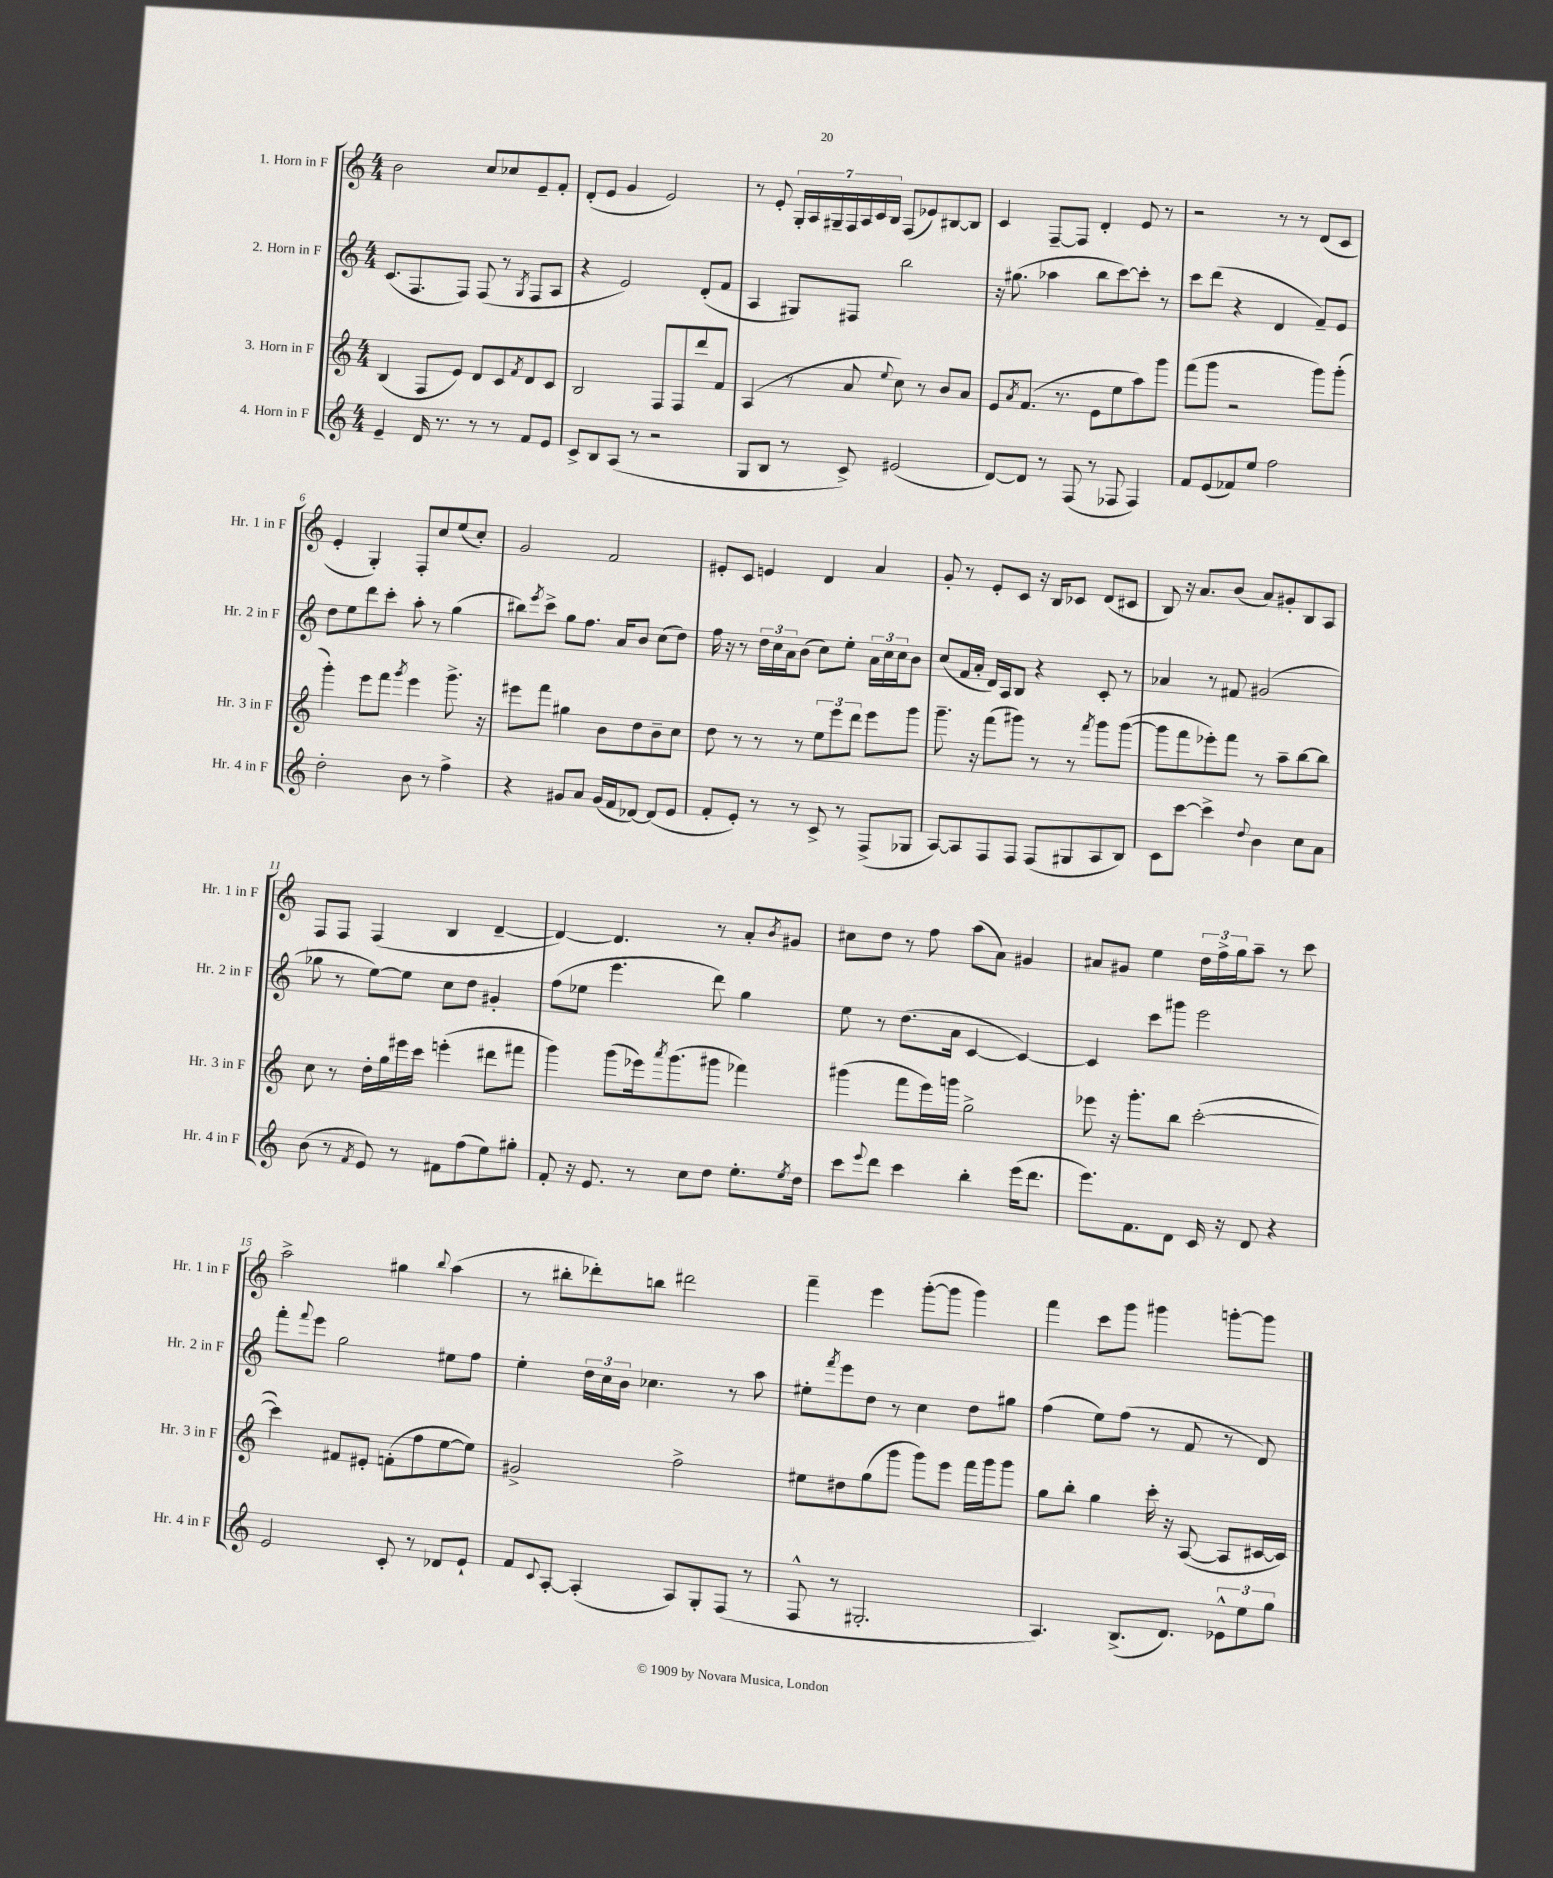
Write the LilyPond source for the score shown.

<<
\new StaffGroup <<
\new Staff = "s0" \with { instrumentName = "1. Horn in F" shortInstrumentName = "Hr. 1 in F" } {
    \clef treble \key c \major \numericTimeSignature \time 4/4
    b'2 c''8 ces''8 e'8-- f'8-. |
    d'8-.( e'8 g'4 e'2) |
    r8 e'8-. \tuplet 7/4 { g16-. a16 gis16-- f16 a16 c'16 b16 } f8( ees'8) bis8~ bis8 |
    c'4 f8~-- f8 d'4-. e'8 r8 |
    r2 r8 r8 d'8( c'8 |
    e'4-. g4-.) f8-. c''8 e''8( c''8-.) |
    g'2 f'2 |
    eis'8-. c'8 e'4 d'4 a'4 |
    g'8-. r8 e'8-. c'8 r16 b16 ces'8 d'8( cis'8 |
    b8) r16 a'8. b'8( a'8) gis'8-. b8 a8 |
    f8 f8 f4( b4 d'4~-- |
    d'4~) d'4. r8 a'8-. \acciaccatura { b'8 } gis'8 |
    cis''8 d''8 r8 f''8 a''8( a'8) gis'4 |
    ais'8 gis'8 e''4 \tuplet 3/2 { d''16 f''16-> g''16 } a''8-- r8 c'''8 |
    a''2-> gis''4 \appoggiatura { b''8 } a''4( |
    r8 bis''8-. des'''8-.) b''8 dis'''2 |
    f'''4-- e'''4 g'''8~-.( g'''8 g'''4) |
    f'''4 c'''8 g'''8 gis'''4 g'''8~-. g'''8 \bar "|." |
}
\new Staff = "s1" \with { instrumentName = "2. Horn in F" shortInstrumentName = "Hr. 2 in F" } {
    \clef treble \key c \major \numericTimeSignature \time 4/4
    c'8.( f8. f8) f8( r8 \acciaccatura { g8 } f8 a8 |
    r4 e'2) d'8-.( f'8 |
    a4 gis8) fis8 b''2 |
    r16 gis''8.( aes''4 b''8 c'''8~) c'''8-. r8 |
    c'''8 d'''8( r4 d'4 f'8--) e'8 |
    d''8 e''8 d'''8 c'''8-. a''8-. r8 g''4( |
    bis''8) \acciaccatura { e'''8 } c'''8-> g''8 f''8. a'16 b'8 c''8( d''8) |
    f''16 r16 r8 \tuplet 3/2 { d''16 c''16 a'16 } b'8( c''8) e''8-. \tuplet 3/2 { a'16 c''16 c''16 } b'8 |
    c''8( f'16 a'16-. d'16) a16 b8 r4 c'8-. r8 |
    aes'4 r8 fis'8 gis'2( |
    ges''8 r8 e''8~) e''8 c''8 d''8 gis'4-. |
    f''8( ees''8 e'''4. d'''8) g''4 |
    e''8 r8 d''8.( a'16 c'4~ c'4~) |
    c'4 c'''8 gis'''8 e'''2 |
    f'''8-. \appoggiatura { f'''8 } e'''8 g''2 eis''8 f''8 |
    e''4-. \tuplet 3/2 { d''16 c''16 b'16 } ces''4. r8 a''8 |
    eis''8-. \acciaccatura { f'''8 } e'''8 d''8 r8 c''4 d''8 gis''8 |
    f''4( e''8) f''8( r8 f'8 r8 d'8) \bar "|." |
}
\new Staff = "s2" \with { instrumentName = "3. Horn in F" shortInstrumentName = "Hr. 3 in F" } {
    \clef treble \key c \major \numericTimeSignature \time 4/4
    b4( f8 e'8) d'8 c'8 \acciaccatura { f'8 } d'8 c'8 |
    b2 f8 f8 d'''8 f'8 |
    a4( r8 a'8 \appoggiatura { e''8 } c''8) r8 b'8 a'8 |
    e'8 \acciaccatura { a'8 } f'8.( r8. e'8 e''8 a''8) g'''8 |
    f'''8( g'''8 r2 g'''8) g'''8-.( |
    g'''4-.) e'''8 f'''8 \acciaccatura { g'''8 } e'''4 g'''8.-> r16 |
    eis'''8 f'''8 gis''4 b'8 d''8 b'8-- c''8 |
    d''8 r8 r8 r8 \tuplet 3/2 { e''8 e'''8 d'''8 } e'''8 g'''8 |
    g'''8.-- r16 f'''8( gis'''8) r8 r8 \acciaccatura { f'''8 } gis'''8 gis'''8~( |
    gis'''8 f'''8 ees'''8-.) f'''8 r8 a''8-- b''8~ b''8 |
    c''8 r8 d''16-. g''16 eis'''16 c'''16 e'''4-.( dis'''8 fis'''8 |
    g'''4) g'''8( ees'''16) \acciaccatura { a'''8 } g'''8.( gis'''8 fes'''4) |
    gis'''4( f'''8 e'''16) g'''16 g''2-> |
    ees'''8 r16 g'''8.-. b''8 c'''2~-.( |
    c'''4) fis'8 eis'8-. f'8-.( f''8 e''8~ e''8) |
    gis'2-> f''2-> |
    eis''8 dis''8 g''8( g'''8 g'''8) e'''8 f'''16 g'''16 g'''8 |
    g''8 b''8-. g''4 c'''16-. r16 a8~( a8 cis'16~ cis'16) \bar "|." |
}
\new Staff = "s3" \with { instrumentName = "4. Horn in F" shortInstrumentName = "Hr. 4 in F" } {
    \clef treble \key c \major \numericTimeSignature \time 4/4
    e'4-- d'16 r8. r8 r8 f'8 e'8 |
    c'8-> b8 a8( r8 r2 |
    g8 b8 r8 c'8->) eis'2( |
    d'8~) d'8 r8 f8( r8 fes8 fes4) |
    f'8 e'8( fes'8) e''8 f''2 |
    d''2-. b'8 r8 f''4-> |
    r4 gis'8 a'8 gis'16( f'16 des'8~) des'8( e'8 |
    f'8-. e'8-.) r8 r8 c'8-> r8 f8->( ges8 |
    a8~) a8 f8 f8 f8( gis8 a8 b8) |
    c'8 c'''8~ c'''4-> \appoggiatura { d''8 } b'4 c''8 a'8 |
    b'8( r8 \acciaccatura { f'8 } e'8) r8 fis'8 f''8( e''8) gis''8-. |
    f'8-. r16 e'8. r8 c''8 d''8 e''8.-. \acciaccatura { e''8 } d''16 |
    c'''8 \appoggiatura { e'''8 } d'''8 c'''4 b''4-. e'''16( d'''8. |
    e'''8.) f'8. d'8 c'16 r16 d'8 r4 |
    e'2 c'8-. r8 des'8 e'8-! |
    f'8 \appoggiatura { c'8 } a8~-. a4-.( a8) g8-. f8( r8 |
    f8-^ r8 gis2.-. |
    a4.) b8.->( d'8.) \tuplet 3/2 { ees'8-^ e''8 g''8 } \bar "|." |
}
>>
>>
